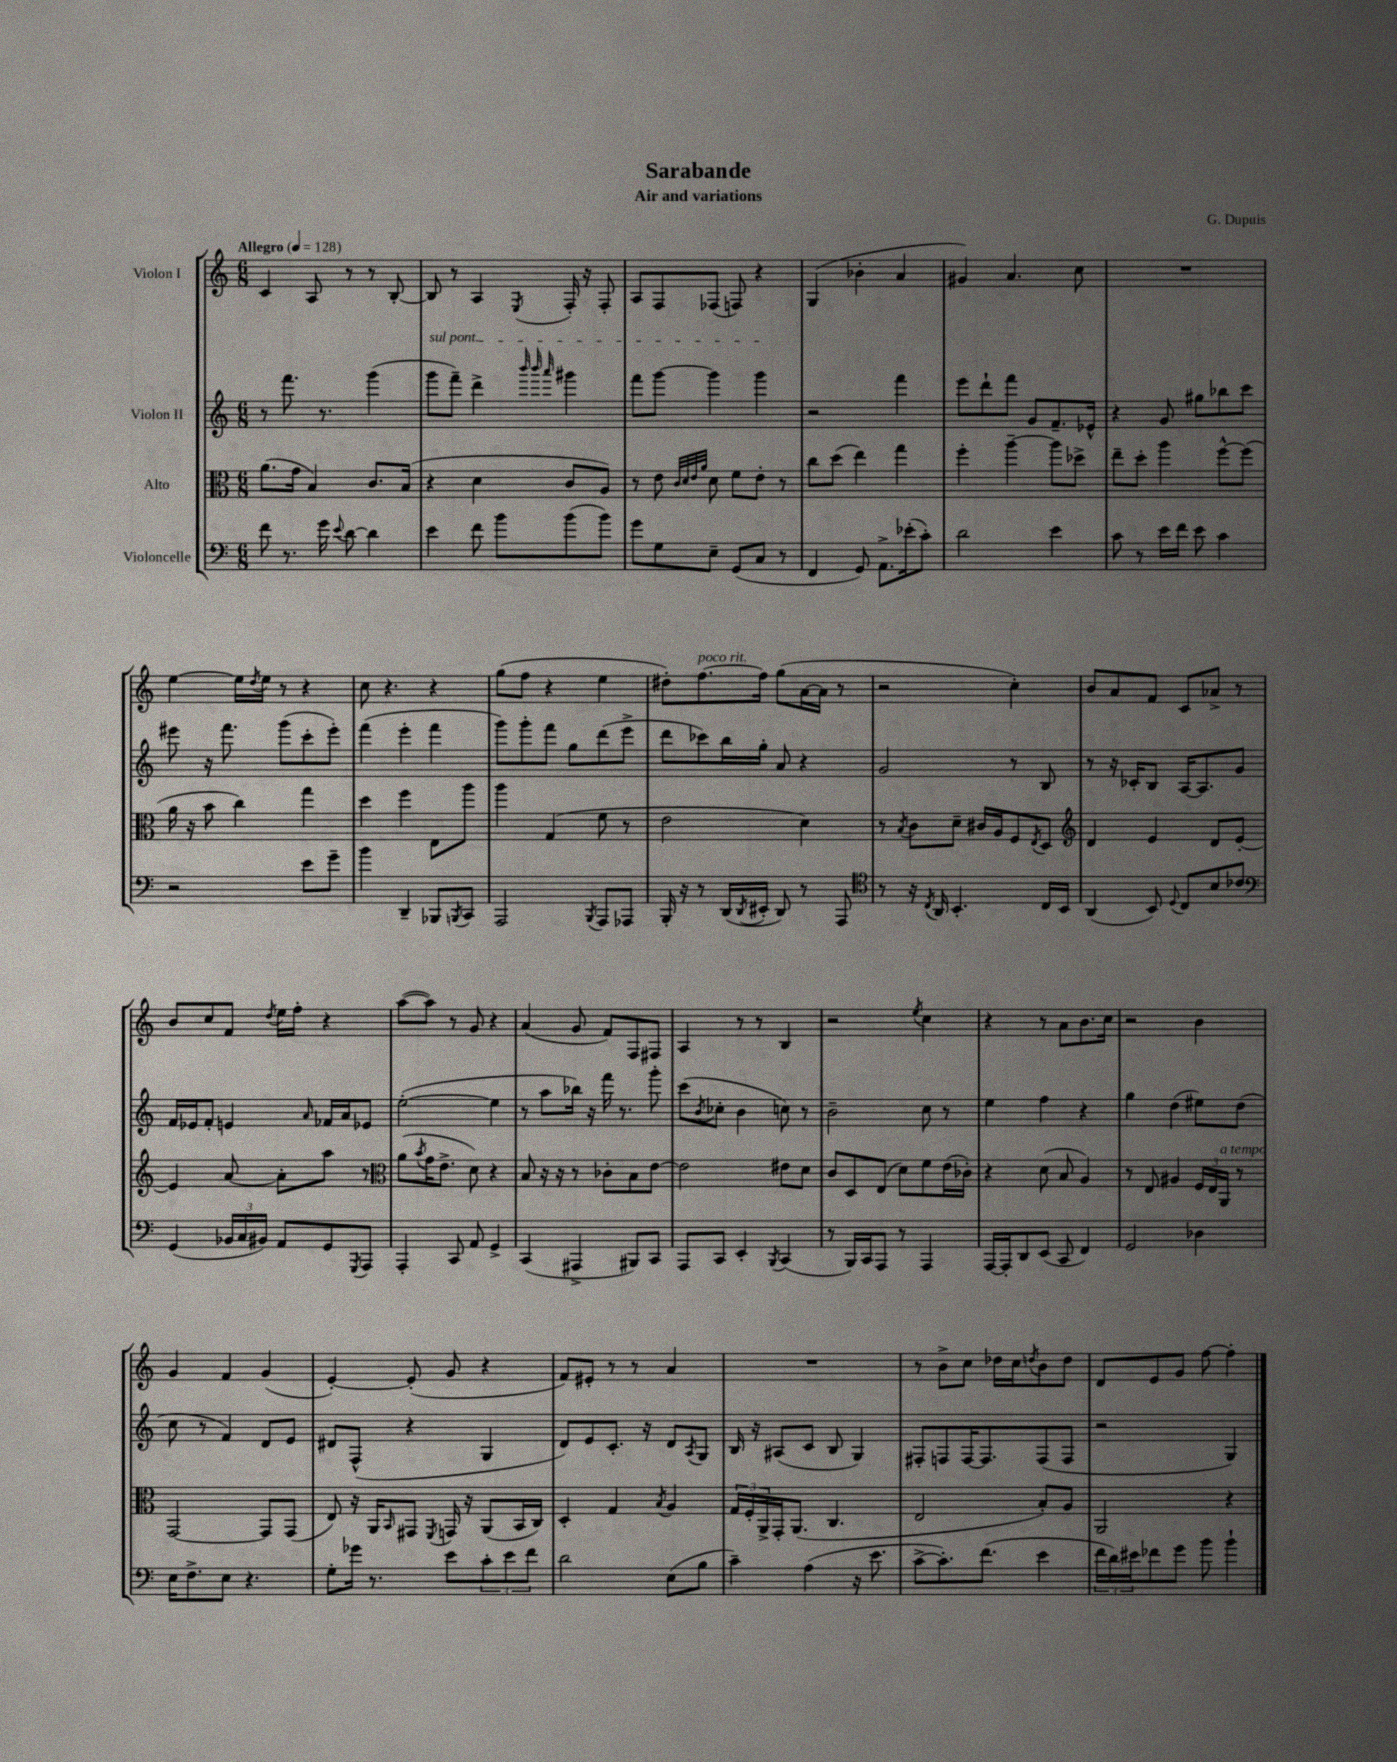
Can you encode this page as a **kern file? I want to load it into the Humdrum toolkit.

**kern	**kern	**kern	**kern
*staff4	*staff3	*staff2	*staff1
*clefF4	*clefC3	*clefG2	*clefG2
*k[]	*k[]	*k[]	*k[]
*M6/8	*M6/8	*M6/8	*M6/8
*MM128	*MM128	*MM128	*MM128
8f\	(8.a\L	8r	4c/
8.r	.	8.fff\	.
.	16g\Jk	.	.
.	4B/)	.	8A/
16g\	.	8.r	.
8qqe/	.	.	.
[8d\	.	.	8r
4d\]	8.c/L	(4ggg\	8r
.	.	.	[8B'/
.	(16B/Jk	.	.
=	=	=	=
4e\	4r	8ggg\L	8B/]
.	.	8fff~\J)	8r
8f\	4d\	4ddd^\	4A/
8b\L	.	.	.
.	.	32qqbbb/	.
.	.	32qqbbb/	.
.	.	32qqaaa/	8qE/
(8b\	8c/L	4ggg#\	16F'/
.	.	.	16r
8b\J)	8A/J)	.	8F'/
=	=	=	=
8g\L	8r	8fff\L	8A/L
8G\	8e\	[8ggg\J	8F/
.	32qqc/LLL	.	.
.	32qqd/	.	.
.	32qqe/	.	.
.	32qqa/JJJ	.	.
8E~\J	8d\	4ggg\]	(8F-/J
(8GG/L	8f\L	.	8F/)
8C/J	8e'\J	4ggg\	4r
8r	8r	.	.
=	=	=	=
4FF/	8cc\L	2r	(4G/
.	(8dd\J	.	.
8GG/)	4ee\)	.	4b-'\
8.AA^\L	.	.	.
.	4gg\	4fff\	4a/
(16e-'\k	.	.	.
8c'\J)	.	.	.
=	=	=	=
2d\	4ff'\	8eee\L	4g#/)
.	.	8ddd`\	.
.	[4aa~\	8fff\J	4.a/
.	.	8g/L	.
4e\	8aa\]L	8.f~/	.
.	8dd-^\J	.	8cc\
.	.	16e-^^/Jk	.
=	=	=	=
8c\	8ee~\L	4r	2.r
8r	8dd'\J	.	.
16e\LL	4aa\	8g/	.
16f\JJ	.	.	.
8e\	.	8gg#\L	.
4c\	[8ff^^\L	8bb-\	.
.	(8ff\]J	8ccc\J	.
=	=	=	=
2r	16a\	8eee#\	[4ee\
.	16r	.	.
.	8b\	16r	.
.	.	8.fff\	.
.	4cc\)	.	16ee\]LL
.	.	.	8qdd/
.	.	.	16ee\JJ
.	.	(8ggg\L	8r
8e\L	4gg\	8ccc'\	4r
8g~\J	.	8eee#'\J)	.
=	=	=	=
4b\	4dd\	(4fff\	8cc\
.	.	.	4.r
4DD~/	4ff\	4eee'\	.
8BBB-/L	8E\L	4fff\	4r
8qBBB/	.	.	.
8CC/J	8aa\J	.	.
=	=	=	=
2AAA/	4aa\	8ggg\L)	(8gg\L
.	.	8ggg'\	8ff\J
.	(4G/	8fff\J	4r
.	.	8gg\L	.
8qBBB/	.	.	.
8AAA/L	8f\	(8ddd\	4ee\
8AAA-/J	8r	8eee^\J	.
=	=	=	=
16BBB'/	2e\	8ddd\L	8dd#'\L)
16r	.	.	.
8r	.	8ccc-\)	[8.ff\
(16DD/LL	.	16bb\L	.
8qDD/	.	.	.
16EE#'/JJ	.	16gg'\JJ	16ff\]Jk
8DD/)	.	8a/	(8gg\L
8r	4d\)	4r	[16a\L
.	.	.	16a\]JJ
8AAA/	.	.	8r
=	=	=	=
*clefC4	*	*	*
8r	8r	2g/	2r
.	8qB/	.	.
16r	8c\L	.	.
8qC/	.	.	.
16AA/	.	.	.
4.BB'/	8d~\J	.	.
.	16c#/LL	.	.
.	16A/J	.	.
.	8F/	8r	4cc'\)
.	8qE/	.	.
16C/LL	8D/J	8B/	.
16BB/JJ	.	.	.
=	=	=	=
*	*clefG2	*	*
(4AA/	4d/	8r	8b/L
.	.	16r	8a/
.	.	16c-'/LK	.
8BB/)	4e/	8B/J	8f/J
8qqD/	.	.	.
8C/L	.	[16A/LK	8c/L
.	.	8.A/]	.
8B/	8d/L	.	8a-^/J
8c-/J	[8e'/J	8g/J	8r
=	=	=	=
*clefF4	*	*	*
(4GG/	4e/]	16f/LL	8b/L
.	.	16e-/J	.
.	.	8f'/J	8cc/
24BB-/LL	[8a/	4e/	8f/J
24C/	.	.	.
24BB#/JJ)	.	.	.
.	.	.	8qdd/
8AA/L	8a'\]L	.	16ee\LL
.	.	.	16ff'\JJ
.	.	16qqa/	.
8GG/	8aa\J	16f-/LL	4r
.	.	16a/J	.
8qGGG/	.	.	.
8AAA/J	8r	8e-/J	.
=	=	=	=
*	*clefC3	*	*
4AAA'/	(8a\L	([2ee'\	([8aa\L
.	8qb/	.	.
.	16g\K	.	8aa\]J)
.	8.e^\J	.	.
8CC/	.	.	8r
8AA/	8d\)	.	8g/
4GG^/	4r	4ee\]	4r
=	=	=	=
(4CC/	8B/	8r	(4a/
.	16r	8aa\L	.
.	16r	.	.
4AAA#^/	8r	16bb-\Jk)	8g/
.	.	16r	.
.	8c-'\L	16fff\	8f/L)
.	.	8.r	.
8BBB#/L)	8B\	.	8F/
8CC/J	[8e\J	8ggg'\	8F#/J
=	=	=	=
8AAA/L	2e\]	(8ccc\L	4A/
.	.	8qb/	.
8CC/J	.	8cc-'\J	.
4EE'/	.	4b\	8r
.	.	.	8r
8qBBB/	.	.	.
(4CC/	8e#\L	8cc\)	4B/
.	8d\J	8r	.
=	=	=	=
8r	8c/L	2b~\	2r
16BBB/LL)	8D/	.	.
16CC/J	.	.	.
8AAA/J	(8E/J	.	.
8r	8d\L)	.	.
.	.	.	8qee/
4AAA/	8f\	8cc\	4cc\
.	(16e\L	8r	.
.	16c-'\JJ)	.	.
=	=	=	=
[16AAA/LL	4r	4ee\	4r
16AAA'/]J	.	.	.
8DD/	.	.	.
(8EE/J	(8d\	4ff\	8r
8CC/	8B/	.	8a\L
4FF/)	4A/)	4r	8.b\
.	.	.	16cc\Jk
=	=	=	=
2GG/	8r	4gg\	2r
.	8E/	.	.
.	4A#/	(4dd\	.
4D-\	24F/LL	8ee#\L)	4b\
.	24E/	.	.
.	24AA/JJ	.	.
.	8r	(8dd\J	.
=	=	=	=
16E\LK	[2GG/	8cc\	4g/
8.F^\	.	.	.
.	.	8r	.
8E\J	.	4f/)	4f/
4.r	.	.	.
.	8GG/]L	8d/L	(4g/
.	(8GG/J	8e/J	.
=	=	=	=
8G'\L	8E/)	8d#/L	[4e'/)
16g-\Jk	16r	(8F^^/J	.
8.r	16AA/LK	.	.
.	16qqBB/	.	.
.	8GG#/J	4r	(8e'/]
.	8qFF/	.	.
8e\L	16GG/	.	8g/
.	16r	.	.
12c'\	(8AA/L	4G/	4r
12e\	.	.	.
.	16BB/L	.	.
12f\J	.	.	.
.	16C/JJ)	.	.
=	=	=	=
2d\	4D'/	8d/L)	8f/L)
.	.	8e/	8e#'/J
.	4G/	8.c'/J	8r
.	.	.	8r
.	.	16r	.
.	8qB/	.	.
(8E\L	4A/	8d/L	4a/
.	.	8qA/	.
8B\J	.	8G/J	.
=	=	=	=
4c~\)	24G/LL	16B/	2.r
.	24F'/	.	.
.	.	16r	.
.	24AA^/	.	.
.	16GG'/J	(8A#/L	.
.	(8.AA/J	.	.
(4A\	.	8c/J	.
.	4.C/	8B/	.
16r	.	4G/)	.
8.e\	.	.	.
=	=	=	=
[8c^\L	2E/	8F#'/L	8r
8.c'\])	.	8F/	8b^\L
.	.	[16F/K	8cc\J
(8.f\J	.	8.F/]	.
.	.	.	16dd-\LL
.	.	.	16cc\J
.	.	.	8qdd/
4e\	8B'/L)	(8F/	8b\
.	8A/J	8F/J	8dd\J
=	=	=	=
24f\LL	2AA/	2r	8d/L
24d\)	.	.	.
24e#\J	.	.	.
8f-\	.	.	8e/
8g\J	.	.	8g/J
8b\	.	.	[8ff\
4b`\	4r	4G/)	4ff'\]
==	==	==	==
*-	*-	*-	*-
